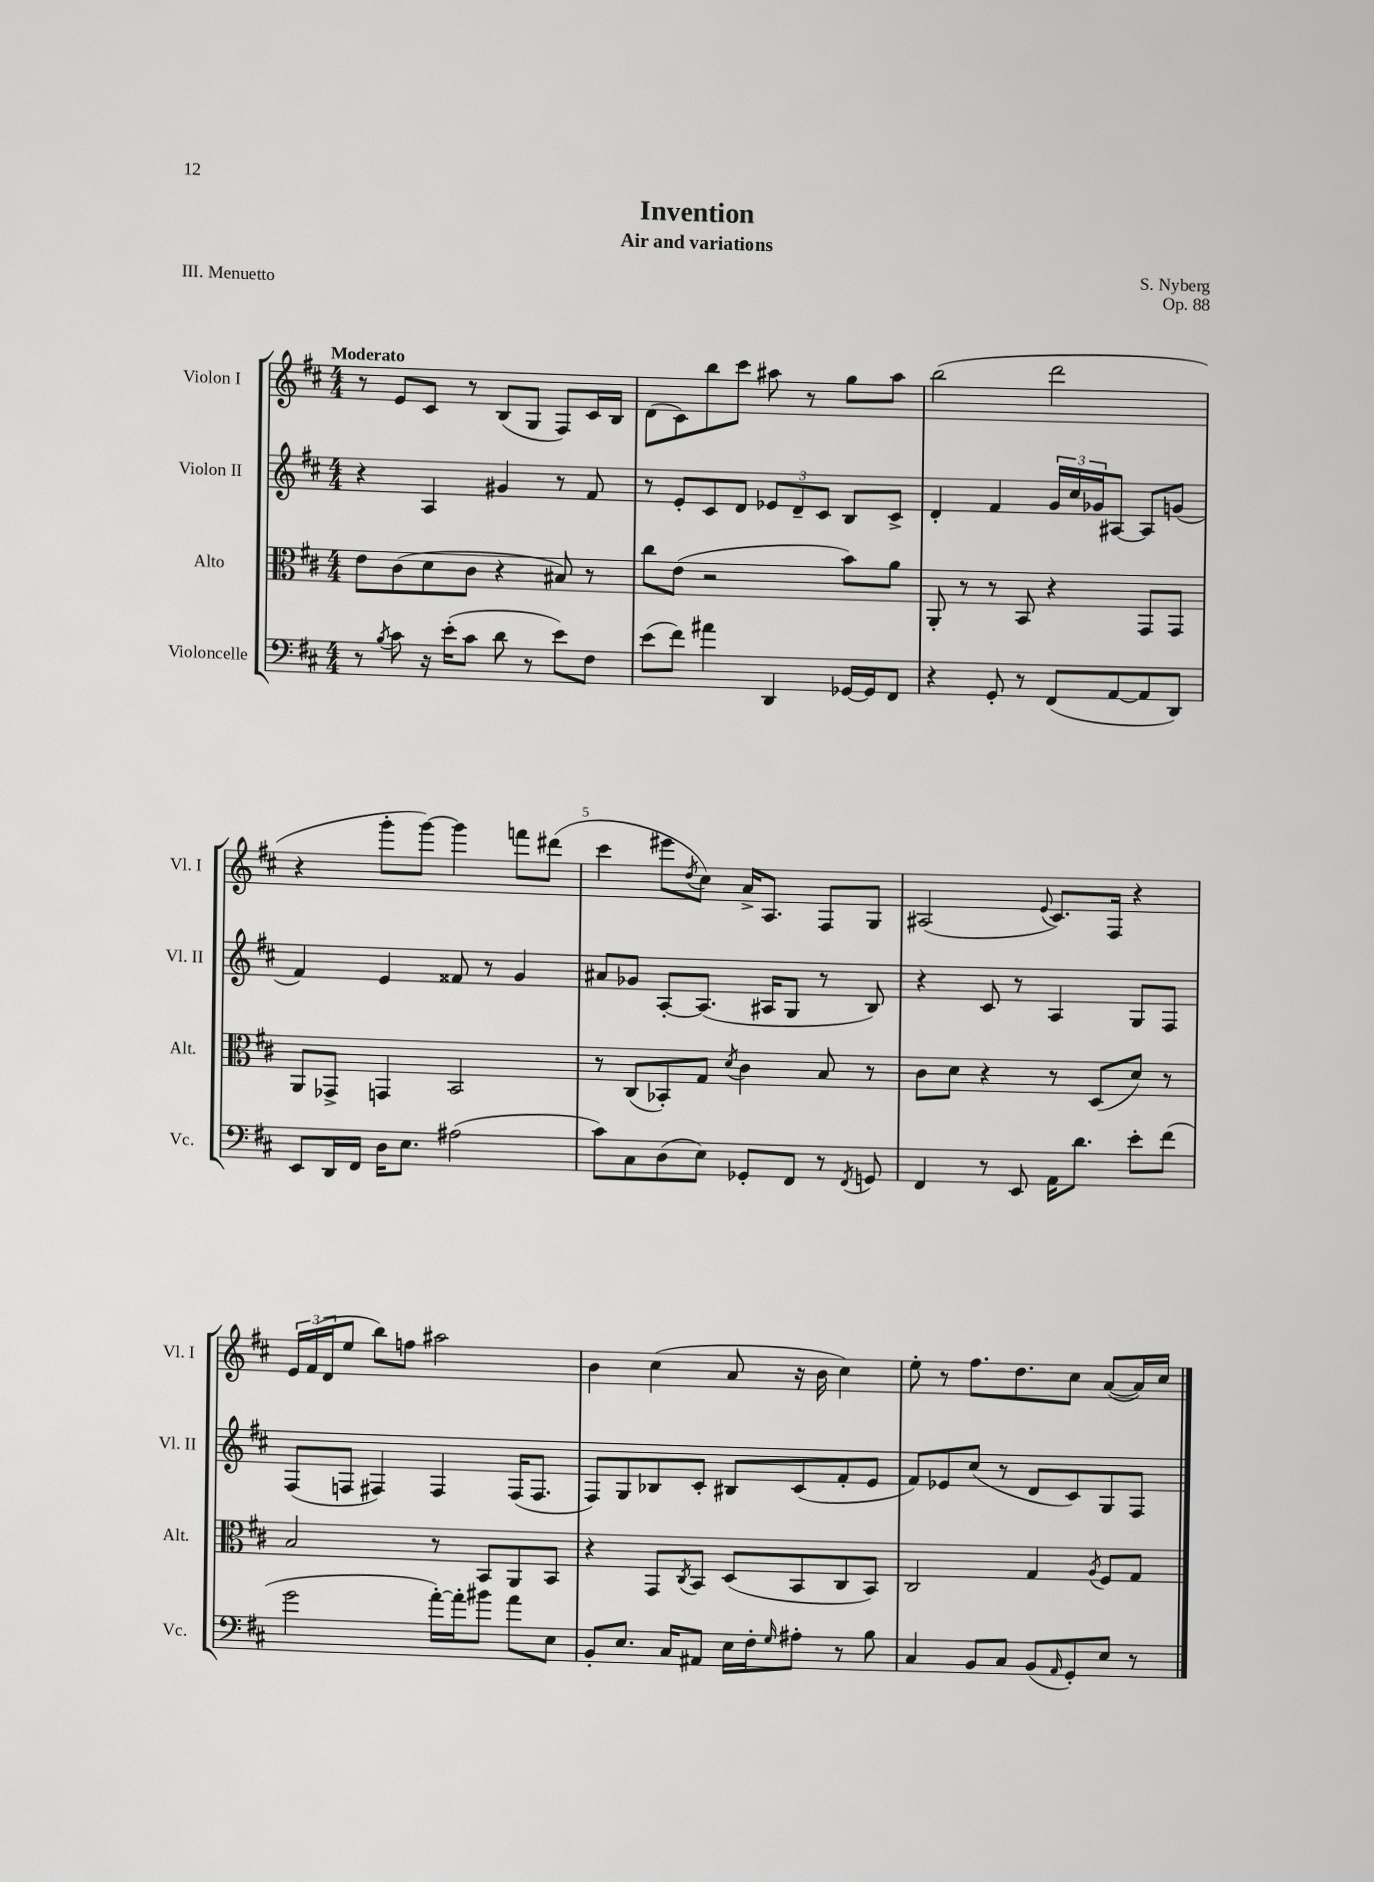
\header { title = "Invention" composer = "S. Nyberg" subtitle = "Air and variations" opus = "Op. 88" piece = "III. Menuetto" }
<<
\new StaffGroup <<
\new Staff = "s0" \with { instrumentName = "Violon I" shortInstrumentName = "Vl. I" } {
    \clef treble \key d \major \numericTimeSignature \time 4/4 \tempo "Moderato"
    r8 e'8 cis'8 r8 b8( g8 fis8) cis'16 b16 |
    d'8( cis'8) b''8 cis'''8 ais''8 r8 g''8 ais''8 |
    b''2( d'''2 |
    r4 g'''8-. g'''8~) g'''4 f'''8 dis'''8( |
    cis'''4 eis'''8 \acciaccatura { d''8 } cis''8) a'16-> a8. fis8 g8 |
    ais2( \appoggiatura { e'8 } cis'8.) fis16 r4 |
    \tuplet 3/2 { e'16 fis'16( d'16 } e''8 b''8) f''8 ais''2 |
    b'4 cis''4( a'8 r16 b'16 cis''4) |
    e''8-. r8 fis''8. d''8. cis''8 a'8~( a'16) cis''16 \bar "|." |
}
\new Staff = "s1" \with { instrumentName = "Violon II" shortInstrumentName = "Vl. II" } {
    \clef treble \key d \major \numericTimeSignature \time 4/4
    r4 a4 gis'4 r8 fis'8 |
    r8 e'8-. cis'8 d'8 \tuplet 3/2 { ees'8 d'8-- cis'8 } b8 cis'8-> |
    d'4-. fis'4 \tuplet 3/2 { g'16 cis''16 ges'16 } ais8~ ais8 g'8( |
    fis'4) e'4 fisis'8 r8 g'4 |
    ais'8 ges'8 a8~-. a8.( ais16 g8 r8 b8) |
    r4 cis'8 r8 a4 g8 fis8 |
    fis8( f8 fis4) fis4 fis16( fis8. |
    fis8) g8 bes8 cis'8-. bis8 cis'8( fis'8-. e'8 |
    fis'8) ees'8 cis''8( r8 d'8 cis'8) g8 fis8 \bar "|." |
}
\new Staff = "s2" \with { instrumentName = "Alto" shortInstrumentName = "Alt." } {
    \clef alto \key d \major \numericTimeSignature \time 4/4
    e'8 cis'8( d'8 cis'8 r4 bis8) r8 |
    cis''8 e'8( r2 b'8) a'8 |
    a,8-. r8 r8 b,8 r4 g,8 g,8 |
    a,8 ges,8-> g,4 b,2 |
    r8 cis8( bes,8-.) g8 \acciaccatura { d'8 } cis'4 b8 r8 |
    cis'8 d'8 r4 r8 d8( d'8) r8 |
    b2 r8 b,8 a,8 b,8 |
    r4 g,8 \acciaccatura { cis8 } b,8 d8( b,8 cis8 b,8) |
    cis2 g4 \acciaccatura { a8 } fis8 g8 \bar "|." |
}
\new Staff = "s3" \with { instrumentName = "Violoncelle" shortInstrumentName = "Vc." } {
    \clef bass \key d \major \numericTimeSignature \time 4/4
    r8 \acciaccatura { b8 } cis'8 r16 e'16-.( cis'8 d'8 r8 e'8) fis8 |
    e'8( fis'8) ais'4 d,4 ges,16~ ges,16 fis,8 |
    r4 g,8-. r8 fis,8( a,8~ a,8 d,8) |
    e,8 d,16 fis,16 d16 e8. ais2( |
    cis'8) cis8 d8( e8) ges,8-. fis,8 r8 \acciaccatura { fis,8 } g,8 |
    fis,4 r8 e,8 a,16 d'8. e'8-. fis'8( |
    g'2 a'16~-.) a'16-. bis'8 a'8 e8 |
    b,8-. e8. cis16 ais,8 e16 fis16-. \grace { g16 } ais8-. r8 b8 |
    cis4 b,8 cis8 b,8( \grace { a,16 } g,8-.) e8 r8 \bar "|." |
}
>>
>>
\layout { \context { \Score \override BarNumber.break-visibility = ##(#f #t #t) barNumberVisibility = #(every-nth-bar-number-visible 5) } }
